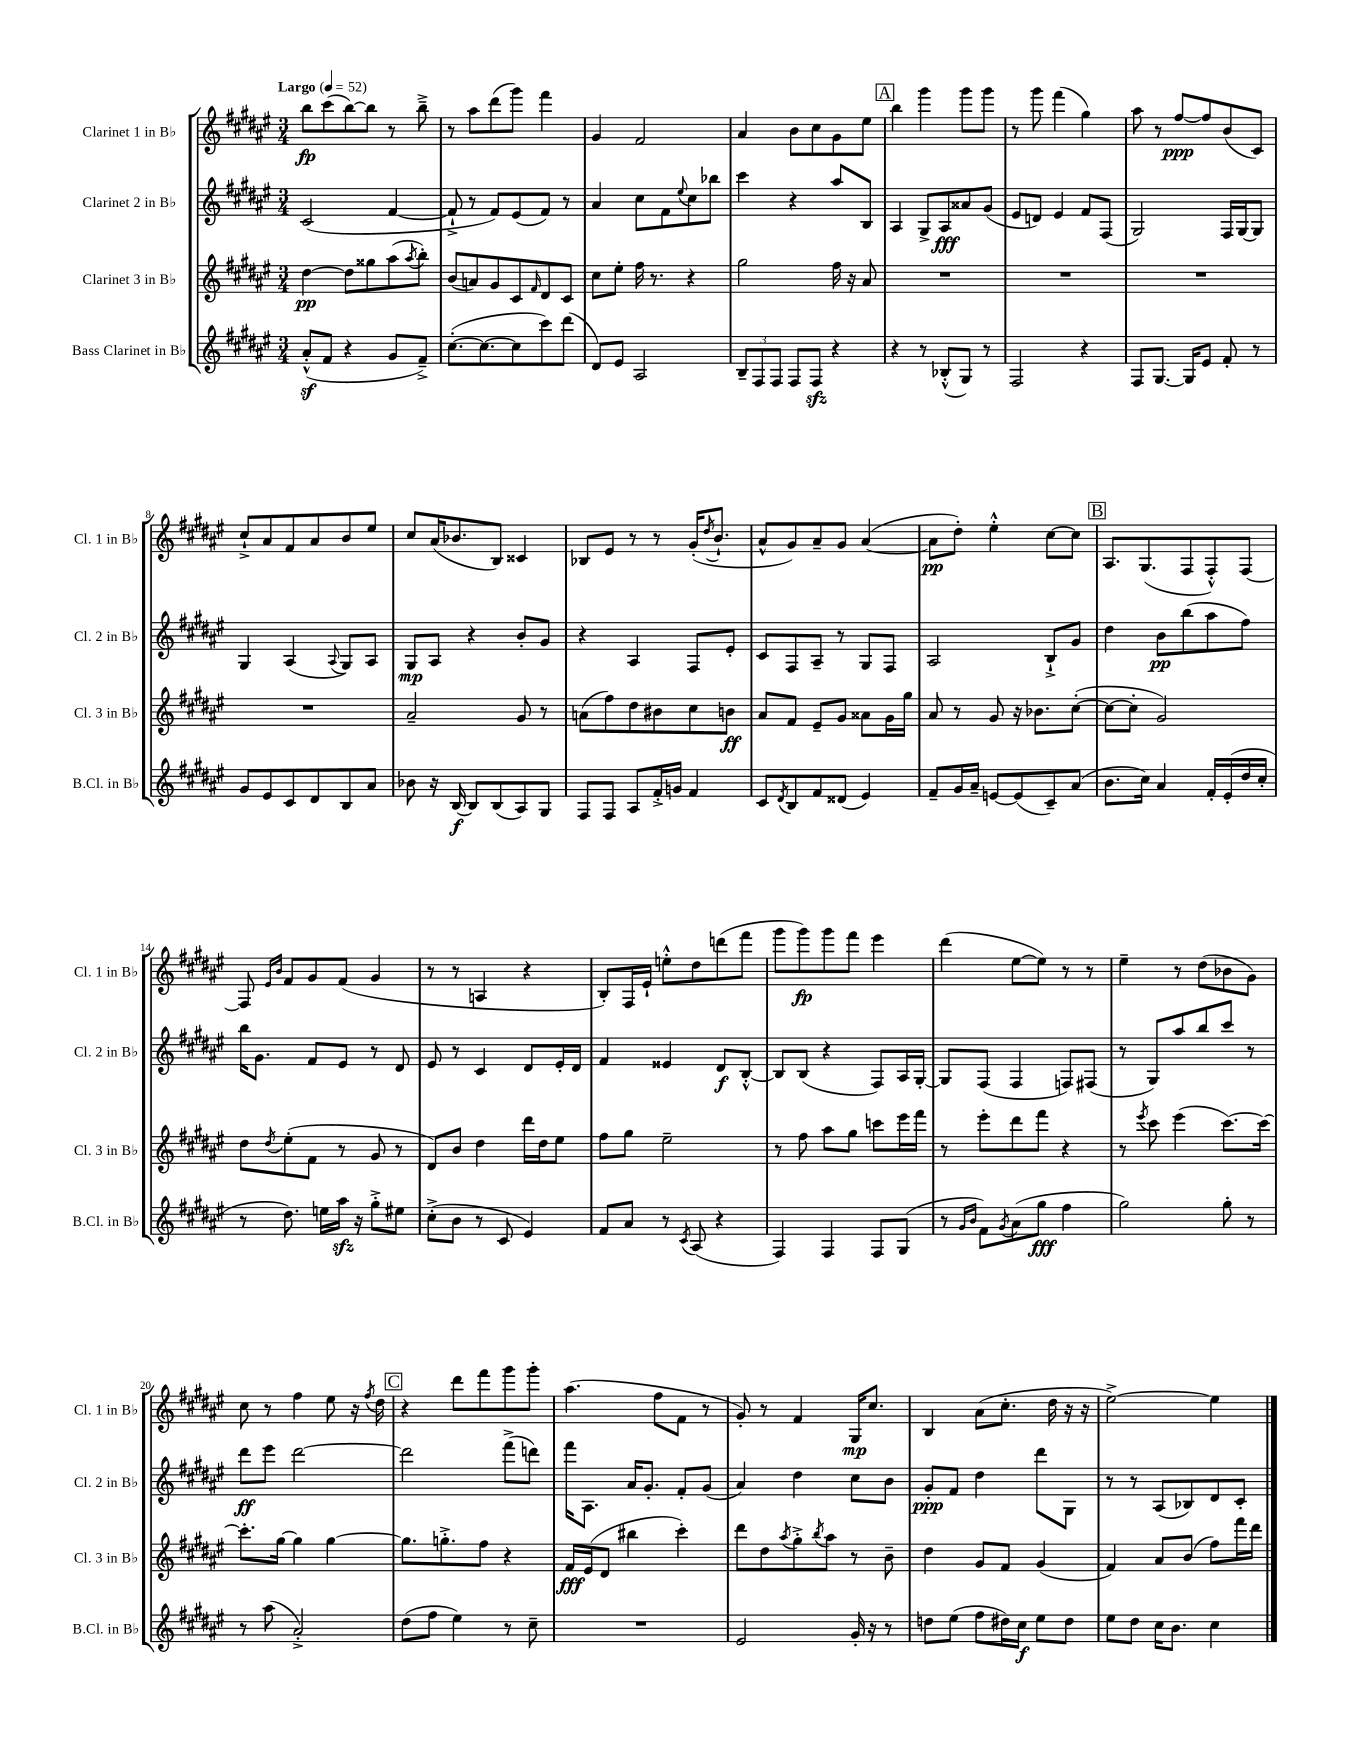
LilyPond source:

<<
\new StaffGroup <<
\new Staff = "s0" \with { instrumentName = "Clarinet 1 in Bb" shortInstrumentName = "Cl. 1 in Bb" } {
    \clef treble \key fis \major \numericTimeSignature \time 3/4 \tempo "Largo" 4 = 52
    b''8\fp cis'''8( b''8~) b''8 r8 b''8---> |
    r8 ais''8 dis'''8( gis'''8) fis'''4 |
    gis'4 fis'2 |
    ais'4 b'8 cis''8 gis'8 eis''8 |
    \mark \markup { \box "A" } b''4 gis'''4 gis'''8 gis'''8 |
    r8 gis'''8 fis'''4( gis''4) |
    ais''8 r8 fis''8~\ppp fis''8 b'8( cis'8) |
    cis''8-!-> ais'8 fis'8 ais'8 b'8 eis''8 |
    cis''8 ais'16( bes'8. b8) cisis'4 |
    bes8 eis'8 r8 r8 gis'16-.( \acciaccatura { dis''8 } b'8.-! |
    ais'8-^ gis'8) ais'8-- gis'8 ais'4~( |
    ais'8\pp dis''8-.) eis''4-.-^ cis''8~ cis''8 |
    \mark \markup { \box "B" } ais8. gis8.( fis8 fis8-.-^) fis8~ |
    fis8 \grace { eis'16 b'16 } fis'8 gis'8 fis'8( gis'4 |
    r8 r8 a4 r4 |
    b8-.) fis16 eis'16-! e''8-.-^ dis''8 d'''8( fis'''8 |
    gis'''8 gis'''8\fp) gis'''8 fis'''8 eis'''4 |
    dis'''4( eis''8~ eis''8) r8 r8 |
    eis''4-- r8 dis''8( bes'8 gis'8) |
    cis''8 r8 fis''4 eis''8 r16 \acciaccatura { fis''8 } dis''16 |
    \mark \markup { \box "C" } r4 dis'''8 fis'''8 gis'''8 gis'''8-. |
    ais''4.( fis''8 fis'8 r8 |
    gis'8-.) r8 fis'4 gis16\mp cis''8. |
    b4 ais'8( cis''8.-. dis''16 r16 r16 |
    eis''2~->) eis''4 \bar "|." |
}
\new Staff = "s1" \with { instrumentName = "Clarinet 2 in Bb" shortInstrumentName = "Cl. 2 in Bb" } {
    \clef treble \key fis \major \numericTimeSignature \time 3/4
    cis'2( fis'4~ |
    fis'8-!-> r8 fis'8) eis'8( fis'8) r8 |
    ais'4 cis''8 fis'8 \appoggiatura { eis''8 } cis''8 bes''8 |
    cis'''4 r4 ais''8 b8 |
    \mark \markup { \box "A" } ais4 gis8-> ais8\fff aisis'8 gis'8( |
    eis'8 d'8) eis'4 fis'8 fis8( |
    gis2) fis16 gis16~ gis8 |
    gis4 ais4( \appoggiatura { ais8 } gis8) ais8 |
    gis8\mp ais8 r4 b'8-. gis'8 |
    r4 ais4 fis8 eis'8-. |
    cis'8 fis8 ais8-- r8 gis8 fis8 |
    ais2 b8-!-> gis'8 |
    \mark \markup { \box "B" } dis''4 b'8\pp b''8( ais''8 fis''8) |
    b''16 gis'8. fis'8 eis'8 r8 dis'8 |
    eis'8 r8 cis'4 dis'8 eis'16-. dis'16 |
    fis'4 eisis'4 dis'8\f b8~-.-^ |
    b8 b8( r4 fis8) ais16 gis16~-. |
    gis8 fis8( fis4 f8) fis8( |
    r8 gis8) ais''8 b''8 cis'''8 r8 |
    dis'''8\ff eis'''8 dis'''2~ |
    \mark \markup { \box "C" } dis'''2 fis'''8->( d'''8) |
    fis'''16 ais8. ais'16 gis'8.-. fis'8-. gis'8( |
    ais'4) dis''4 cis''8 b'8 |
    gis'8-.\ppp fis'8 dis''4 dis'''8 gis8 |
    r8 r8 ais8( bes8) dis'8 cis'8-. \bar "|." |
}
\new Staff = "s2" \with { instrumentName = "Clarinet 3 in Bb" shortInstrumentName = "Cl. 3 in Bb" } {
    \clef treble \key fis \major \numericTimeSignature \time 3/4
    dis''4~\pp dis''8 gisis''8 ais''8( \acciaccatura { ais''8 } b''8-.) |
    b'8( a'8) gis'8 cis'8 \grace { fis'16 } dis'8 cis'8 |
    cis''8 eis''8-. fis''16 r8. r4 |
    gis''2 fis''16 r16 ais'8 |
    \mark \markup { \box "A" } R2. |
    R2. |
    R2. |
    R2. |
    ais'2-- gis'8 r8 |
    a'8( fis''8) dis''8 bis'8 cis''8 b'8\ff |
    ais'8 fis'8 eis'8-- gis'8 aisis'8 gis'16 gis''16 |
    ais'8 r8 gis'8 r16 bes'8. cis''8~-.( |
    \mark \markup { \box "B" } cis''8~ cis''8-. gis'2) |
    dis''8 \acciaccatura { dis''8 } eis''8-.( fis'8 r8 gis'8 r8 |
    dis'8) b'8 dis''4 dis'''16 dis''16 eis''8 |
    fis''8 gis''8 eis''2-- |
    r8 fis''8 ais''8 gis''8 c'''8 eis'''16 fis'''16 |
    r8 eis'''8-. dis'''8 fis'''8 r4 |
    r8 \acciaccatura { eis'''8 } cis'''8 eis'''4( cis'''8.~) cis'''16~ |
    cis'''8.-. gis''16~ gis''4 gis''4~ |
    \mark \markup { \box "C" } gis''8. g''8.-.-> fis''8 r4 |
    fis'16\fff eis'16( dis'8 bis''4 cis'''4-.) |
    dis'''8 dis''8 \acciaccatura { ais''8 } gis''8-.-> \acciaccatura { b''8 } ais''8 r8 b'8-- |
    dis''4 gis'8 fis'8 gis'4( |
    fis'4) ais'8 b'8( fis''8) fis'''16 dis'''16 \bar "|." |
}
\new Staff = "s3" \with { instrumentName = "Bass Clarinet in Bb" shortInstrumentName = "B.Cl. in Bb" } {
    \clef treble \key fis \major \numericTimeSignature \time 3/4
    ais'8-.-^\sf( fis'8 r4 gis'8 fis'8--->) |
    cis''8.~-.( cis''8.~ cis''8 cis'''8) dis'''8( |
    dis'8) eis'8 ais2 |
    \tuplet 3/2 { b8-- fis8 fis8 } fis8 fis8\sfz r4 |
    \mark \markup { \box "A" } r4 r8 bes8-.-^( gis8) r8 |
    fis2 r4 |
    fis8 gis8.~ gis16 eis'8 fis'8-. r8 |
    gis'8 eis'8 cis'8 dis'8 b8 ais'8 |
    bes'8 r16 b16~\f b8 b8( ais8) gis8 |
    fis8 fis8 ais8 fis'16-.-> g'16 fis'4 |
    cis'8 \acciaccatura { dis'8 } b8 fis'8 disis'8( eis'4) |
    fis'8-- gis'16 ais'16-- e'8~ e'8( cis'8--) ais'8( |
    \mark \markup { \box "B" } b'8. cis''16) ais'4 fis'16-. eis'16-.( dis''16 cis''16-. |
    r8 dis''8.) e''16 ais''16\sfz r16 gis''8-.-> eis''8 |
    cis''8-.->( b'8 r8 cis'8 eis'4) |
    fis'8 ais'8 r8 \acciaccatura { cis'8 } ais8( r4 |
    fis4) fis4 fis8 gis8( |
    r8 \grace { gis'16 b'16 } fis'8) \acciaccatura { gis'8 } ais'8( gis''8\fff fis''4 |
    gis''2) gis''8-. r8 |
    r8 ais''8( ais'2-.->) |
    \mark \markup { \box "C" } dis''8( fis''8 eis''4) r8 cis''8-- |
    R2. |
    eis'2 gis'16-. r16 r8 |
    d''8 eis''8( fis''8 dis''16) cis''16\f eis''8 dis''8 |
    eis''8 dis''8 cis''16 b'8. cis''4 \bar "|." |
}
>>
>>
